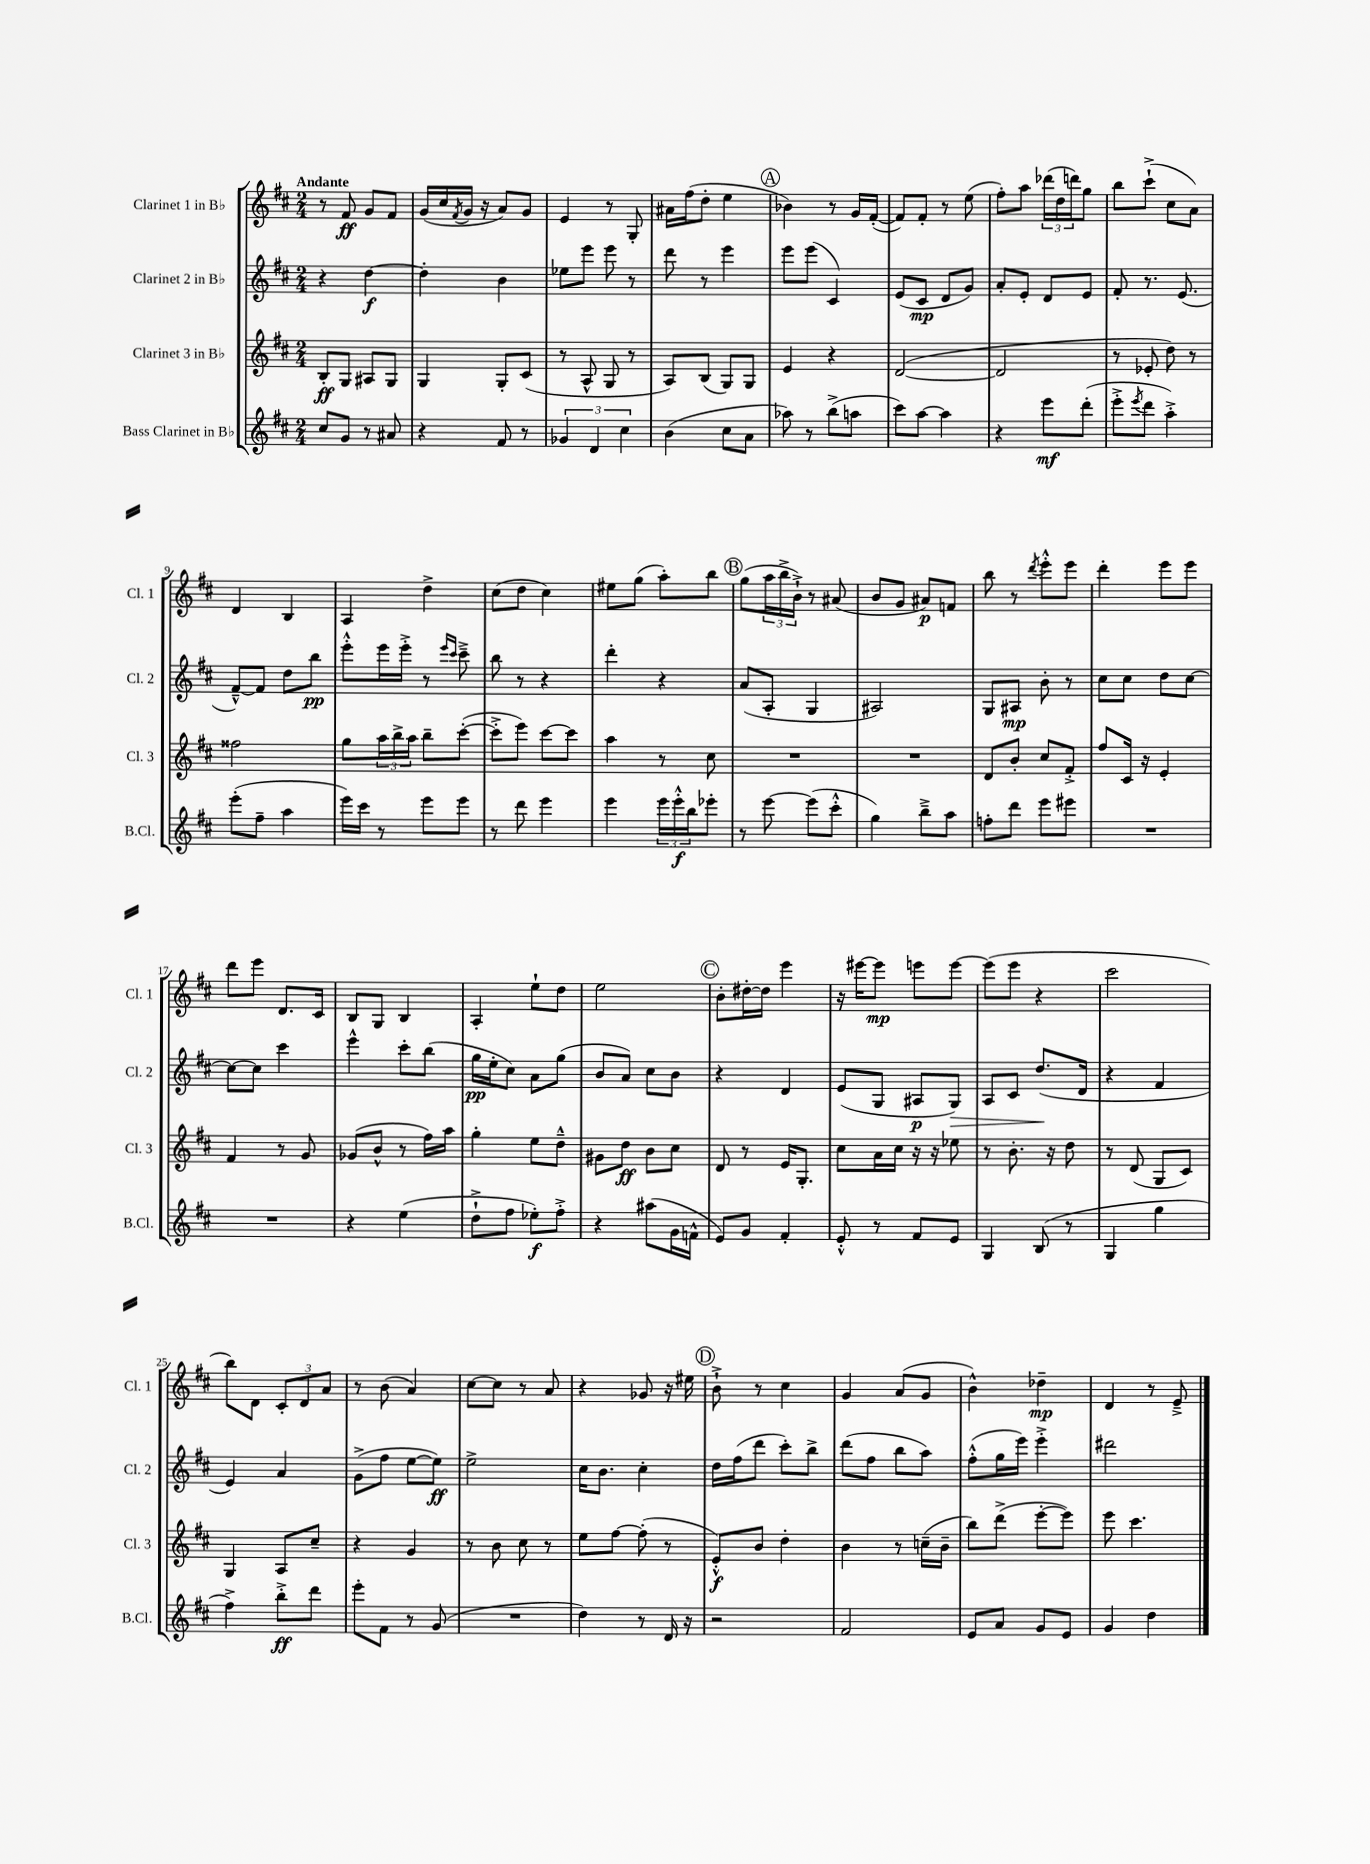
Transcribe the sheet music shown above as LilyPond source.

<<
\new StaffGroup <<
\new Staff = "s0" \with { instrumentName = "Clarinet 1 in Bb" shortInstrumentName = "Cl. 1" } {
    \clef treble \key d \major \numericTimeSignature \time 2/4 \tempo "Andante"
    r8 fis'8\ff g'8 fis'8 |
    g'16( cis''16 \acciaccatura { fis'8 } g'16 r16 a'8) g'8 |
    e'4 r8 g8-. |
    ais'16 fis''16( d''8-. e''4 |
    \mark \markup { \circle "A" } bes'4) r8 g'16 fis'16~-.( |
    fis'8) fis'8-. r8 e''8( |
    fis''8-.) a''8 \tuplet 3/2 { des'''16( d''16 d'''16) } g''8 |
    b''8 cis'''8-!->( cis''8 a'8) |
    d'4 b4 |
    a4 d''4-> |
    cis''8( d''8 cis''4) |
    eis''8 g''8( a''8-.) b''8 |
    \mark \markup { \circle "B" } g''8( \tuplet 3/2 { a''16 b''16-> b'16-!->) } r8 ais'8( |
    b'8 g'8 ais'8\p) f'8 |
    b''8 r8 \acciaccatura { d'''8 } e'''8-.-^ e'''8 |
    d'''4-. e'''8 e'''8 |
    d'''8 e'''8 d'8. cis'16 |
    b8 g8 b4 |
    a4-. e''8-! d''8 |
    e''2 |
    \mark \markup { \circle "C" } b'8-. dis''16~-. dis''16 e'''4 |
    r16 eis'''16~ eis'''8\mp e'''8 e'''8~ |
    e'''8( e'''8 r4 |
    cis'''2 |
    b''8) d'8 \tuplet 3/2 { cis'8-. d'8 a'8 } |
    r8 b'8( a'4) |
    cis''8~ cis''8 r8 a'8 |
    r4 ges'8 r16 eis''16 |
    \mark \markup { \circle "D" } b'8-!-> r8 cis''4 |
    g'4 a'8( g'8 |
    b'4-^) des''4--\mp |
    d'4 r8 e'8---> \bar "|." |
}
\new Staff = "s1" \with { instrumentName = "Clarinet 2 in Bb" shortInstrumentName = "Cl. 2" } {
    \clef treble \key d \major \numericTimeSignature \time 2/4
    r4 d''4~\f |
    d''4-. b'4 |
    ees''8 e'''8 e'''8 r8 |
    d'''8 r8 e'''4 |
    \mark \markup { \circle "A" } e'''8 e'''8( cis'4) |
    e'8( cis'8\mp d'8 g'8) |
    a'8-. e'8-. d'8 e'8 |
    fis'8-. r8. e'8.( |
    fis'8~---^) fis'8 d''8 b''8\pp |
    e'''8-.-^ e'''16 e'''16-.-> r8 \grace { e'''16 cis'''16 } cis'''8---> |
    b''8 r8 r4 |
    d'''4-. r4 |
    \mark \markup { \circle "B" } a'8( a8-. g4 |
    ais2) |
    g8 ais8\mp b'8-. r8 |
    cis''8 cis''8 d''8 cis''8~ |
    cis''8~ cis''8 cis'''4 |
    e'''4-^ cis'''8-. b''8( |
    g''16\pp e''16-. cis''8) a'8 g''8( |
    b'8 a'8) cis''8 b'8 |
    \mark \markup { \circle "C" } r4 d'4 |
    e'8( g8 ais8\p g8\>) |
    a8 cis'8 d''8.\!( d'16 |
    r4 fis'4 |
    e'4) a'4 |
    g'8->( fis''8 e''8~ e''8\ff) |
    e''2-> |
    cis''16 b'8. cis''4-. |
    \mark \markup { \circle "D" } d''16 fis''16( d'''8 cis'''8-.) b''8-> |
    d'''8( fis''8 b''8 a''8) |
    fis''8-.-^( g''16 e'''16) e'''4-.-> |
    dis'''2 \bar "|." |
}
\new Staff = "s2" \with { instrumentName = "Clarinet 3 in Bb" shortInstrumentName = "Cl. 3" } {
    \clef treble \key d \major \numericTimeSignature \time 2/4
    b8-.\ff g8 ais8 g8 |
    g4 g8-. cis'8( |
    r8 a8-^ g8 r8 |
    a8) b8( g8) g8 |
    \mark \markup { \circle "A" } e'4 r4 |
    d'2~( |
    d'2 |
    r8 ees'8-. d''8) r8 |
    fisis''2 |
    g''8 \tuplet 3/2 { a''16 b''16-> a''16 } b''8-- cis'''8~-.( |
    cis'''8-.-> e'''8) cis'''8~ cis'''8 |
    a''4 r8 cis''8 |
    \mark \markup { \circle "B" } R2 |
    R2 |
    d'8 b'8-. cis''8 fis'8-.-> |
    fis''8 cis'16 r16 e'4-. |
    fis'4 r8 g'8 |
    ges'8( b'8-^ r8 fis''16) a''16 |
    g''4-. e''8 d''8---^ |
    gis'8 d''8\ff b'8 cis''8 |
    \mark \markup { \circle "C" } d'8 r8 e'16 g8.-. |
    cis''8 a'16 cis''16 r16 r16 ees''8 |
    r8 b'8.-. r16 d''8 |
    r8 d'8( g8 cis'8) |
    g4 a8 cis''8-- |
    r4 g'4 |
    r8 b'8 cis''8 r8 |
    e''8 fis''8~ fis''8-.( r8 |
    \mark \markup { \circle "D" } e'8-.-^\f) b'8 d''4-. |
    b'4 r8 c''16--( b'16-- |
    b''8) d'''8->( e'''8~-. e'''8) |
    e'''8 cis'''4. \bar "|." |
}
\new Staff = "s3" \with { instrumentName = "Bass Clarinet in Bb" shortInstrumentName = "B.Cl." } {
    \clef treble \key d \major \numericTimeSignature \time 2/4
    cis''8 g'8 r8 ais'8 |
    r4 fis'8 r8 |
    \tuplet 3/2 { ges'4 d'4 cis''4 } |
    b'4( cis''8 a'8 |
    \mark \markup { \circle "A" } aes''8) r8 b''8->( a''8 |
    cis'''8) a''8~ a''4 |
    r4 e'''8\mf d'''8-.( |
    e'''8-.-> \acciaccatura { e'''8 } d'''8 a''4-.->) |
    e'''8-.( fis''8-- a''4 |
    e'''16) cis'''16 r8 e'''8 e'''8 |
    r8 d'''8 e'''4 |
    e'''4 \tuplet 3/2 { e'''16 e'''16-.-^\f b''16 } ees'''8-. |
    \mark \markup { \circle "B" } r8 e'''8~ e'''8( cis'''8-.-^ |
    g''4) b''8---> a''8 |
    f''8-. d'''8 e'''8 eis'''8 |
    R2 |
    R2 |
    r4 e''4( |
    d''8-!-> fis''8 ees''8-.\f) fis''8-.-> |
    r4 ais''8( g'16 f'16-^ |
    \mark \markup { \circle "C" } e'8) g'8 fis'4-. |
    e'8-.-^ r8 fis'8 e'8 |
    g4 b8( r8 |
    g4 g''4 |
    fis''4->) b''8-.->\ff d'''8 |
    e'''8-. fis'8 r8 g'8( |
    R2 |
    d''4) r8 d'16 r16 |
    \mark \markup { \circle "D" } r2 |
    fis'2 |
    e'8 a'8 g'8 e'8 |
    g'4 d''4 \bar "|." |
}
>>
>>
